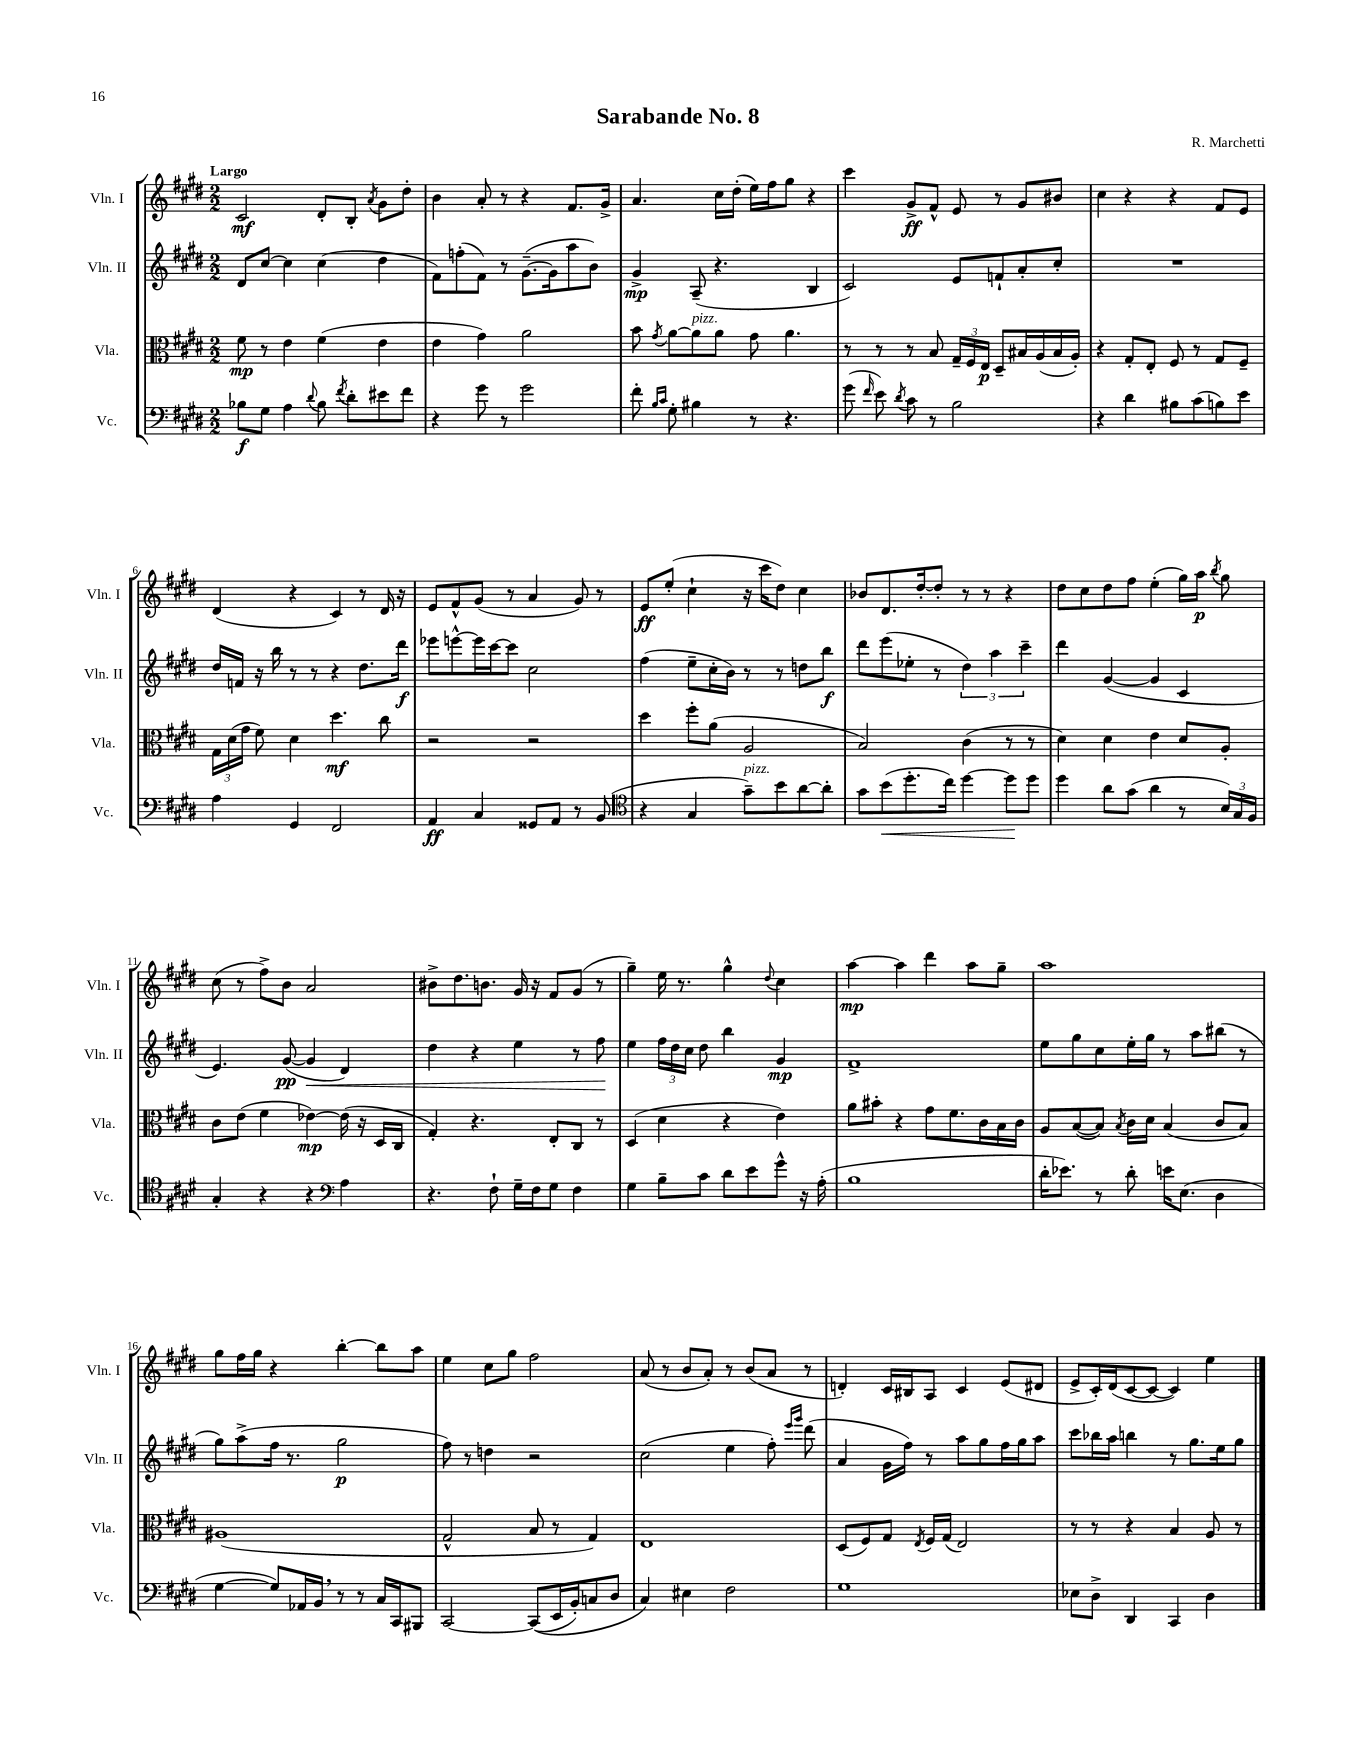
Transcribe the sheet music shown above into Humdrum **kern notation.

**kern	**kern	**kern	**kern
*staff4	*staff3	*staff2	*staff1
*clefF4	*clefC3	*clefG2	*clefG2
*k[f#c#g#d#]	*k[f#c#g#d#]	*k[f#c#g#d#]	*k[f#c#g#d#]
*M2/2	*M2/2	*M2/2	*M2/2
8B-\L	8f#\	8d#/L	2c#/
8G#\J	8r	[8cc#/J	.
4A\	4e\	4cc#\]	.
8qqd#/	.	.	.
8B-\	(4f#\	(4cc#\	8d#'/L
8qf#/	.	.	.
8d#'\L	.	.	8B'/J
.	.	.	8qa/
8e#\	4e\	4dd#\	8g#\L
8f#\J	.	.	8dd#'\J
=	=	=	=
4r	4e\	8f#\L)	4b\
.	.	(8ff'\	.
8g#\	4g#\)	8f#\J)	8a'/
8r	.	8r	8r
2g#\	2a\	([8.g#~\L	4r
.	.	16g#\]k	.
.	.	8aa\	8.f#/L
.	.	8b\J)	.
.	.	.	16g#^/Jk
=	=	=	=
8f#'\	8b\	4g#^/	4.a/
16qqB/LL	.	.	.
16qqc#/JJ	8qg#/	.	.
8G#'\	[8a\L	.	.
4B#\	8a\]	(8A~/	.
.	8a\J	4.r	16cc#\LL
.	.	.	(16dd#'\JJ
8r	8g#\	.	16ee\LL)
.	.	.	16ff#\J
4.r	4.a\	.	8gg#\J
.	.	4B/	4r
=	=	=	=
(8g#\	8r	2c#/)	4ccc#\
16qqf#/	.	.	.
8e\)	8r	.	.
8qd#/	.	.	.
8c#\	8r	.	8g#^/L
8r	8B/	.	8f#^^/J
2B\	24G#~/LL	8e/L	8e/
.	24F#/	.	.
.	24E/JJ	.	.
.	8D#~/L	8f`/	8r
.	16B#/L	8a'/	8g#/L
.	(16A/	.	.
.	16B#/	8cc#'/J	8b#/J
.	16A'/JJ)	.	.
=	=	=	=
4r	4r	1r	4cc#\
4d#\	8G#'/L	.	4r
.	8E'/J	.	.
8B#\L	8F#/	.	4r
(8c#\	8r	.	.
8B\)	8G#/L	.	8f#/L
8e\J	8F#~/J	.	8e/J
=	=	=	=
4A\	24G#\LL	16dd#/LL	(4d#/
.	(24d#\	.	.
.	.	16f/JJ	.
.	24g#\JJ	.	.
.	8f#\)	16r	.
.	.	16bb\	.
4GG#/	4d#\	8r	4r
.	.	8r	.
2FF#/	4.dd#\	4r	4c#/)
.	.	8.dd#\L	8r
.	8cc#\	.	16d#/
.	.	16ddd#\Jk	16r
=	=	=	=
4AA/	2r	8eee-\L	8e/L
.	.	[8eee^^\	8f#^^/
4C#/	.	16eee\]L	(8g#/J
.	.	[16ccc#\J	.
.	.	8ccc#\]J	8r
8GG##/L	2r	2cc#\	4a/
8AA/J	.	.	.
8r	.	.	8g#/)
(8BB/	.	.	8r
=	=	=	=
*clefC4	*	*	*
4r	4dd#\	(4ff#\	8e/L
.	.	.	(8ee'/J
4G#/	8ff#'\L	8ee~\L	4cc#`\
.	(8a\J	16cc#'\L	.
.	.	16b\JJ)	.
8g#~\L)	2A/	8r	16r
.	.	.	16ccc#\LK
8b\	.	8r	8dd#\J)
[8a\	.	8dd\L	4cc#\
8a'\]J	.	8bb\J	.
=	=	=	=
8g#\L	2B/)	8ddd#\L	8b-/L
(8b\	.	(8eee\	8.d#/
8.dd#'\	.	8ee-'\J	.
.	.	.	[16dd#'/k
.	.	8r	8dd#'/]J
16cc#\Jk)	.	.	.
[4dd#\	(4c#\	6dd#\)	8r
.	.	.	8r
.	.	6aa\	.
8dd#\]L	8r	.	4r
.	.	6ccc#~\	.
8dd#\J	8r	.	.
=	=	=	=
4dd#\	4d#\)	4ddd#\	8dd#\L
.	.	.	8cc#\
8a\L	4d#\	([4g#/	8dd#\
(8g#\J	.	.	8ff#\J
4a\	4e\	4g#/]	(4ee'\
8r	8d#/L	4c#/	16gg#\LL)
.	.	.	16aa\JJ
.	.	.	8qbb/
24B/LL)	8A'/J	.	8gg#\
24G#/	.	.	.
24F#/JJ	.	.	.
=	=	=	=
4G#'/	8c#\L	4.e/)	(8cc#\
.	(8e\J	.	8r
4r	4f#\	.	8ff#^\L)
.	.	([8g#/	8b\J
4r	[4e-\)	4g#/]	2a/
*clefF4	*	*	*
4A\	(16e-\]	4d#/)	.
.	16r	.	.
.	16D#/LL	.	.
.	16C#/JJ	.	.
=	=	=	=
4.r	4G#'/)	4dd#\	8b#^\L
.	.	.	8.dd#\
.	4.r	4r	.
.	.	.	8.b\J
8F#`\	.	.	.
16G#~\LL	.	4ee\	16g#/
16F#\J	.	.	16r
8G#\J	8E'/L	.	8f#/L
4F#\	8C#/J	8r	(8g#/J
.	8r	8ff#\	8r
=	=	=	=
4G#\	(4D#/	4ee\	4gg#~\)
8B~\L	4d#\	24ff#\LL	16ee\
.	.	24dd#\	.
.	.	.	8.r
.	.	24cc#\JJ	.
8c#\J	.	8dd#\	.
8d#\L	4r	4bb\	4gg#^^\
8e\	.	.	.
.	.	.	8qqdd#/
8g#^^\J	4e\)	4g#/	4cc#\
16r	.	.	.
(16A'\	.	.	.
=	=	=	=
1B	8a\L	1f#^	[4aa\
.	8b#'\J	.	.
.	4r	.	4aa\]
.	8g#\L	.	4ddd#\
.	8.f#\	.	.
.	.	.	8aa\L
.	16c#\L	.	.
.	16B\	.	8gg#~\J
.	16c#\JJ	.	.
=	=	=	=
16d#'\LK	8A/L	8ee\L	1aa
8.e-\J)	.	.	.
.	([8B/	8gg#\	.
8r	8B/]J)	8cc#\	.
.	8qB/	.	.
8d#'\	16c#\LL	16ee'\L	.
.	16d#\JJ	16gg#\JJ	.
16e\LK	(4B/	8r	.
(8.E\J	.	.	.
.	.	8aa\L	.
4D#\	8c#/L	(8bb#\J	.
.	8B/J)	8r	.
=	=	=	=
[4G#\	(1A#	8gg#\L)	8gg#\L
.	.	(8aa^\	16ff#\L
.	.	.	16gg#\JJ
8G#/]L)	.	16ff#\Jk	4r
.	.	8.r	.
16AA-/L	.	.	.
16BB/JJ	.	.	.
8r	.	2gg#\	[4bb'\
8r	.	.	.
16C#/LL	.	.	8bb\]L
16CC#/J	.	.	.
8BBB#/J	.	.	8aa\J
=	=	=	=
[2CC#/	2G#^^/	8ff#\)	4ee\
.	.	8r	.
.	.	4dd\	8cc#\L
.	.	.	8gg#\J
&((8CC#/]L	8B/	2r	2ff#\
16EE/L	8r	.	.
16BB'/J)	.	.	.
8C/	4G#/)	.	.
8D#/J	.	.	.
=	=	=	=
4C#/&)	1E	(2cc#\	(8a/
.	.	.	8r
4E#\	.	.	8b/L
.	.	.	8a'/J)
2F#\	.	4ee\	8r
.	.	.	(8b/L
.	.	8ff#'\)	8a/J
.	.	16qqeee/LL	.
.	.	16qqggg#/JJ	.
.	.	(8ddd#\	8r
=	=	=	=
1G#	(8D#/L	4a/	4d'/)
.	8F#/)	.	.
.	8G#/J	16g#\LL	16c#/LL
.	.	16ff#\JJ)	16B#/J
.	8qE/	.	.
.	16F#/LL	8r	8A/J
.	(16G#/JJ	.	.
.	2E/)	8aa\L	4c#/
.	.	8gg#\	.
.	.	16ff#\L	(8e/L
.	.	16gg#\J	.
.	.	8aa\J	8d#/J
=	=	=	=
8E-\L	8r	8ccc#\L	8e^/L
8D#^\J	8r	16bb-\L	16c#'/L)
.	.	16aa\JJ	(16d#/J
4DD#/	4r	4bb\	[8c#/
.	.	.	8c#/_J
4CC#/	4B/	8r	4c#/])
.	.	8.gg#\L	.
4D#\	8A/	.	4ee\
.	.	16ee\k	.
.	8r	8gg#\J	.
==	==	==	==
*-	*-	*-	*-
